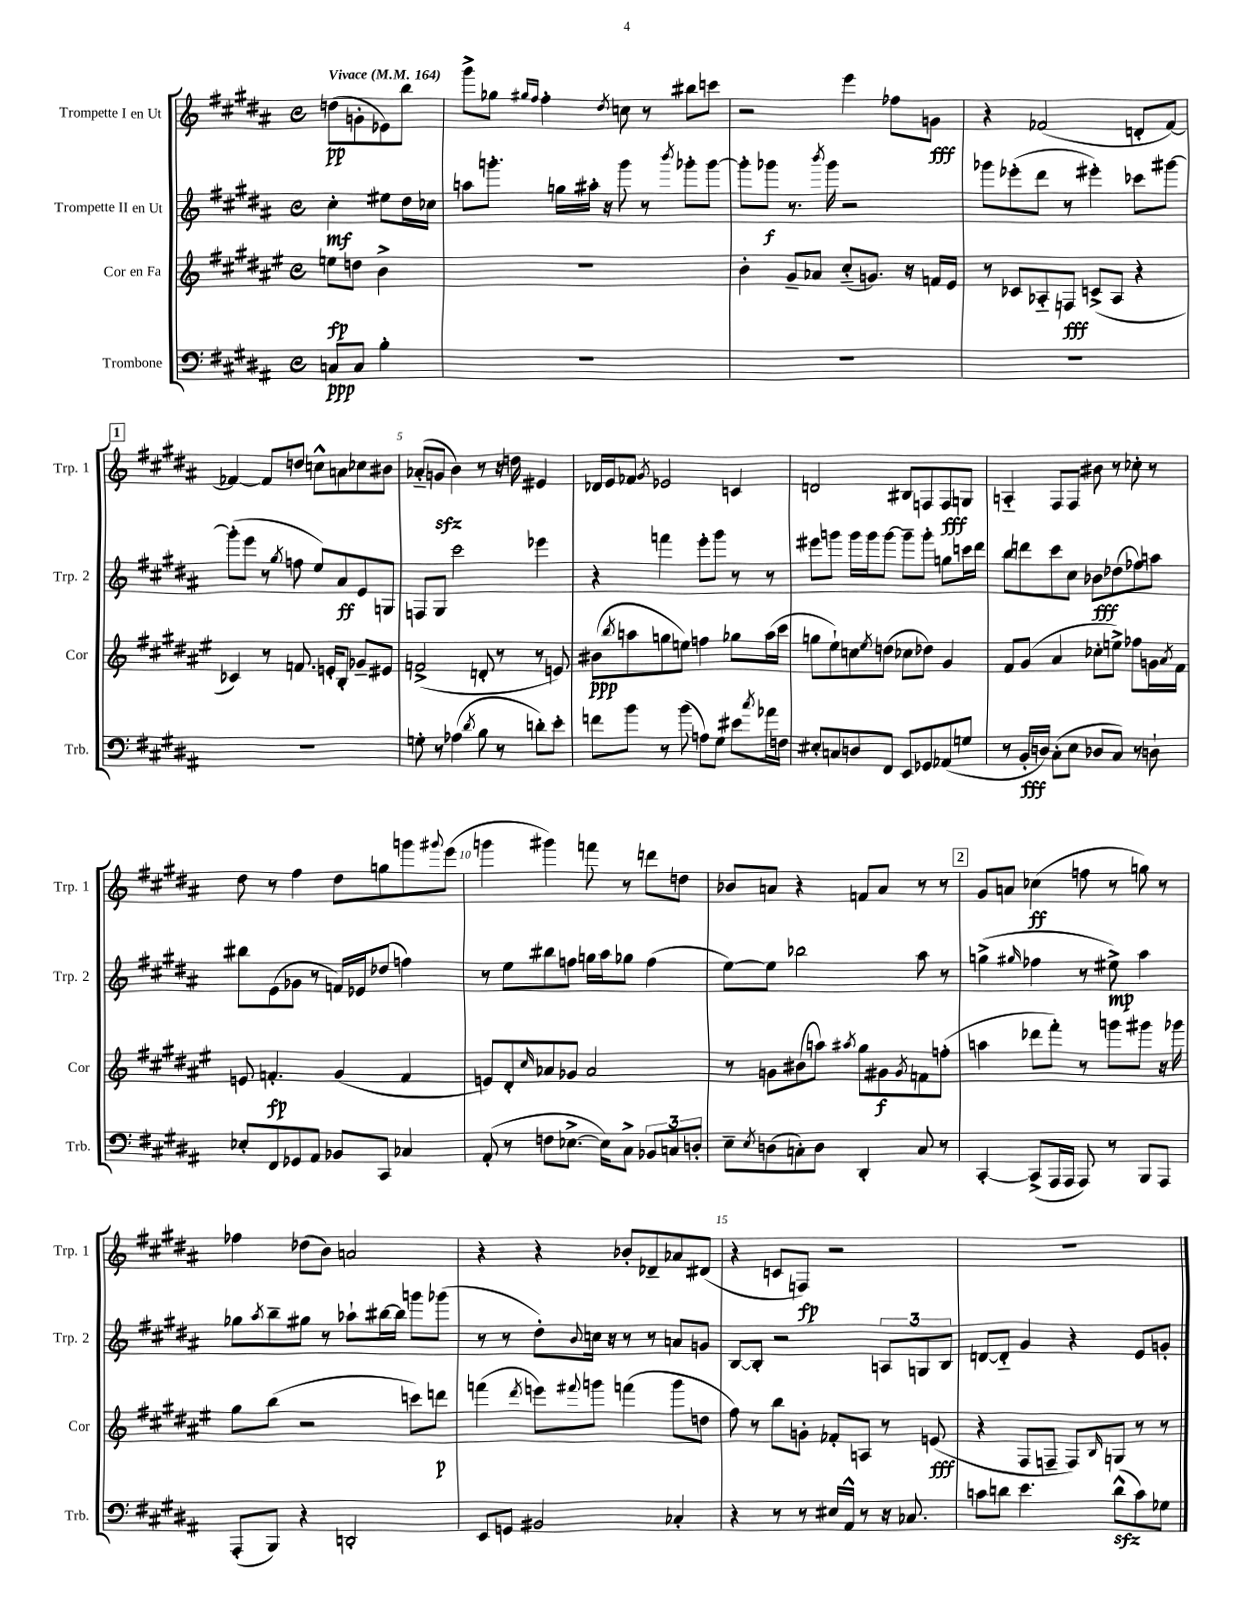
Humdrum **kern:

**kern	**dynam	**kern	**dynam	**kern	**dynam	**kern	**dynam
*part4	*part4	*part3	*part3	*part2	*part2	*part1	*part1
*staff4	*staff4	*staff3	*staff3	*staff2	*staff2	*staff1	*staff1
*I"Trombone	*	*I"Cor en Fa	*	*I"Trompette II en Ut	*	*I"Trompette I en Ut	*
*I'Trb.	*	*I'Cor	*	*I'Trp. 2	*	*I'Trp. 1	*
*clefF4	*	*clefG2	*	*clefG2	*	*clefG2	*
*k[f#c#g#d#a#]	*	*k[f#c#g#d#a#e#]	*	*k[f#c#g#d#a#]	*	*k[f#c#g#d#a#]	*
*M4/4	*	*M4/4	*	*M4/4	*	*M4/4	*
*met(c)	*	*met(c)	*	*met(c)	*	*met(c)	*
*MM164	*	*MM164	*	*MM164	*	*MM164	*
=	=	=	=	=	=	=	=
!	!	!	!	!	!	!LO:TX:a:B:t=Vivace	!
8Cn/L	ppp	8een\L	fp	4cc#'\	mf	(8ddn\L	pp
8C/J	.	8ddn\J	.	.	.	8gn'\	.
4B'\	.	4b^\	.	8ee#X\L	.	8e-X\)	.
.	.	.	.	16dd#\L	.	8bb\J	.
.	.	.	.	16cc-X\JJ	.	.	.
=1	=1	=1	=1	=1	=1	=1	=1
1r	.	1r	.	8aan\L	.	8ggg#^\L	.
.	.	.	.	8.gggn'\J	.	8gg-X\J	.
.	.	.	.	.	.	16qqgg#X/LL	.
.	.	.	.	.	.	16qqff#/JJ	.
.	.	.	.	.	.	4ff#'\	.
.	.	.	.	16ggn\LL	.	.	.
.	.	.	.	16aa#X'\JJ	.	.	.
.	.	.	.	16r	.	.	.
.	.	.	.	.	.	8qdd#/	.
.	.	.	.	8ggg\	.	8ccn\	.
.	.	.	.	8r	.	8r	.
.	.	.	.	8qbbb/	.	.	.
.	.	.	.	8ggg-X'\L	.	8bb#X\L	.
.	.	.	.	[8ggg-\J	.	8cccn\J	.
=2	=2	=2	=2	=2	=2	=2	=2
1r	.	4b'\	.	8ggg-'\L]	.	2r	.
.	.	.	.	8ggg-X\J	f	.	.
.	.	8g#~/L	.	8.r	.	.	.
.	.	8a-X/J	.	.	.	.	.
.	.	.	.	8qbbb/	.	.	.
.	.	.	.	16ggg-\	.	.	.
.	.	(8cc#/L	.	2r	.	4eee\	.
.	.	8.gn/J)	.	.	.	.	.
.	.	.	.	.	.	8ff-X\L	.
.	.	16r	.	.	.	.	.
.	.	16fn/LL	.	.	.	8gn\J	fff
.	.	16e#/JJ	.	.	.	.	.
=3	=3	=3	=3	=3	=3	=3	=3
1r	.	8r	.	8ggg-X\L	.	4r	.
.	.	8c-X/L	.	(8eee-X'\	.	.	.
.	.	8A-X/	.	8ddd#\J	.	(2f-X/	.
.	.	8Fn/J	fff	8r	.	.	.
.	.	(8cn^/L	.	4eee#X'\)	.	.	.
.	.	8A-/J	.	.	.	.	.
.	.	4r	.	8ccc-X\L	.	8dn'/L	.
.	.	.	.	[8ggg#X\J	.	[8f-/J)	.
!!LO:LB:g=z
!!LO:REH:place=s1:t=1
=4	=4	=4	=4	=4	=4	=4	=4
1r	.	4c-X/)	.	(8ggg#'\L]	.	4f-X/_	.
.	.	.	.	8eee\J	.	.	.
.	.	8r	.	8r	.	8f-/L]	.
.	.	.	.	8qgg#/	.	.	.
.	.	8.fn/	.	8ffn\	.	8ddn/J	.
.	.	.	.	8ee/L)	.	8ccn^^\L	.
.	.	16en'/KL	.	.	.	.	.
.	.	8B'/J	.	8a#/	ff	8an\	.
.	.	8g-X~/L	.	8e/	.	8cc-X\	.
.	.	8e#X/J	.	8Gn/J	.	8b#X\J	.
=5	=5	=5	=5	=5	=5	=5	=5
8Gn'\	.	(2fn^/	.	8Fn/L	.	(8a-X/L	.
8r	.	.	.	8G#/J	.	8gnzz/J	.
(4A-X\	.	.	.	2ccc#\	.	4b\)	.
8qd#/	.	.	.	.	.	.	.
8B\	.	8dn'/	.	.	.	8r	.
8r	.	8r	.	.	.	16r	.
.	.	.	.	.	.	16ddn\	.
8dn'\L)	.	8r	.	4eee-X\	.	4e#X/	.
8e'\J	.	8en/)	.	.	.	.	.
=6	=6	=6	=6	=6	=6	=6	=6
8fn\L	.	(8b#X\L	ppp	4r	.	16d-X/LL	.
.	.	.	.	.	.	16e/J	.
.	.	8qbb/	.	.	.	.	.
8b\J	.	8aan\	.	.	.	8f-X/J	.
.	.	.	.	.	.	8qg#/	.
8r	.	8ggn\	.	4fffn\	.	2e-X/	.
(8b\	.	8een\J)	.	.	.	.	.
8An\L)	.	4ffn\	.	8eee'\L	.	.	.
8G#\J	.	.	.	8ggg#\J	.	.	.
8e#X\L	.	8gg-X\L	.	8r	.	4cn/	.
8qcc#/	.	.	.	.	.	.	.
16a-X\L	.	(16aa\L	.	8r	.	.	.
16Fn\JJ	.	16ccc#\JJ	.	.	.	.	.
=7	=7	=7	=7	=7	=7	=7	=7
8E#X'/L	.	8ggn\L	.	8eee#X\L	.	2dn/	.
8Cn/	.	8ee#`\)	.	8gggn\J	.	.	.
8Dn/	.	8ccn\	.	16ggg\LL	.	.	.
.	.	.	.	16ggg\J	.	.	.
.	.	8qee#/	.	.	.	.	.
8FF#/J	.	(8ddn\J	.	[8ggg\J	.	.	.
8EE/L	.	8cc-X\L	.	8ggg~\L]	.	8B#X/L	.
8GG-X/	.	8dd-X\J)	.	8ggg'\J	.	8Fn/	.
(8AA-X/	.	4g#/	.	8ggn\L	.	8F/	fff
8Gn/J	.	.	.	16cccn\L	.	8Gn/J	.
.	.	.	.	16ddd#\JJ	.	.	.
=8	=8	=8	=8	=8	=8	=8	=8
8r	.	8f#/L	.	8bb\L	.	4An/	.
16BB'/LL	fff	(8g#/J	.	8dddn\	.	.	.
16Dn/JJ)	.	.	.	.	.	.	.
(8C#'\L	.	4a#/	.	8ccc#\	.	8F#/L	.
8E\J	.	.	.	8cc#\J	.	8F#/J	.
8D-X/L	.	8cc-X'\L	.	8b-X\L	fff	8b#X\	.
8C#/J)	.	8een^\J)	.	(8dd-X\	.	8r	.
8r	.	8ff-X\L	.	8ff-X\)	.	8cc-X'\	.
8Dn`\	.	16gn\L	.	8aan\J	.	8r	.
.	.	8qa#/	.	.	.	.	.
.	.	16f#\JJ	.	.	.	.	.
!!LO:LB:g=z
=9	=9	=9	=9	=9	=9	=9	=9
8E-X'/L	.	8en/	.	8bb#X\L	.	8dd#\	.
8FF#/	.	4.fn'/	fp	(8e\	.	8r	.
8GG-X/	.	.	.	8g-X\J	.	4ff#\	.
8AA#/J	.	.	.	8r	.	.	.
8BB-X/L	.	(4g#/	.	16fn/LL)	.	8dd#\L	.
.	.	.	.	16e-X/J	.	.	.
8CC#/J	.	.	.	(8dd-X/J	.	8ggn\	.
4C-X/	.	4f/	.	4ffn\)	.	8gggn\	.
.	.	.	.	.	.	8qqggg#X/	.
.	.	.	.	.	.	(8eee\J	.
=10	=10	=10	=10	=10	=10	=10	=10
(8AA#'/	.	8en/L)	.	8r	.	4gggn\	.
8r	.	8d#'/	.	8ee\L	.	.	.
.	.	16qqcc#/	.	.	.	.	.
8Fn\L	.	8a-X/	.	8bb#X\	.	4ggg#X\)	.
[8.E-X^\J	.	8g-X/J	.	8ffn\J	.	.	.
.	.	2a-/	.	16ggn\LL	.	8fffn\	.
16E-\KL])	.	.	.	16aa#\J	.	.	.
8C#^\J	.	.	.	8gg-X\J	.	8r	.
12BB-X/L	.	.	.	(4ff\	.	8dddn\L	.
12Cn/	.	.	.	.	.	.	.
.	.	.	.	.	.	8ddn\J	.
12Dn'/J	.	.	.	.	.	.	.
=11	=11	=11	=11	=11	=11	=11	=11
8E~\L	.	8r	.	[8ee\L)	.	8b-X/L	.
8qE/	.	.	.	.	.	.	.
(8Dn\	.	8gn\L	.	8ee\J]	.	8an/J	.
8Cn'\)	.	(8b#X\	.	2bb-X\	.	4r	.
8D\J	.	8aan\J)	.	.	.	.	.
.	.	8qaa#X/	.	.	.	.	.
4DD#'/	.	8gg#\L	.	.	.	8fn/L	.
.	.	8g#X\	f	.	.	8a/J	.
.	.	8qg#/	.	.	.	.	.
8C/	.	8fn\	.	8aa#\	.	8r	.
8r	.	(8ffn'\J	.	8r	.	8r	.
!!LO:REH:place=s1:t=2
=12	=12	=12	=12	=12	=12	=12	=12
[4CC#'/	.	4aan\	.	(4ggn^\	.	8g#/L	.
.	.	.	.	.	.	8an/J	.
.	.	.	.	16qqgg#X/	.	.	.
(8CC#^/L]	.	8ddd-X\L	.	4ff-X\	.	(4cc-X\	ff
16AAA#/L	.	8fff#'\J)	.	.	.	.	.
16AAA#/JJ	.	.	.	.	.	.	.
8AAA#/)	.	8r	.	8r	.	8ffn\	.
8r	.	8gggn\L	.	8ee#X^\)	mp	8r	.
8BBB/L	.	8ggg#X\J	.	4aa#\	.	8ggn\)	.
8AAA#/J	.	16r	.	.	.	8r	.
.	.	16ggg-X\	.	.	.	.	.
!!LO:LB:g=z
=13	=13	=13	=13	=13	=13	=13	=13
(8AAA#'/L	.	8gg#\L	.	8gg-X\L	.	4ff-X\	.
.	.	.	.	8qaa#/	.	.	.
8BBB/J)	.	(8bb\J	.	8bb~\	.	.	.
4r	.	2r	.	8gg#X\J	.	(8dd-X\L	.
.	.	.	.	8r	.	8b\J)	.
2DDn'/	.	.	.	8aa-X`\L	.	2an/	.
.	.	.	.	[16bb#X\L	.	.	.
.	.	.	.	16bb#\JJ]	.	.	.
.	.	8cccn\L)	.	8gggn\L	.	.	.
.	.	8dddn\J	p	(8ggg-X\J	.	.	.
=14	=14	=14	=14	=14	=14	=14	=14
8EE/L	.	(4fffn\	.	8r	.	4r	.
8GGn/J	.	.	.	8r	.	.	.
.	.	8qddd#/	.	.	.	.	.
2BB#X/	.	8eeen\L)	.	8dd#'\L)	.	4r	.
.	.	8qqfff#X/	.	8qqb/	.	.	.
.	.	8gggn\J	.	16ccn\Jk	.	.	.
.	.	.	.	16r	.	.	.
.	.	(4fffn\	.	8r	.	8b-X'/L	.
.	.	.	.	8r	.	8d-X~/	.
4C-X'/	.	8ggg\L	.	8an/L	.	8a-X/	.
.	.	8ddn\J	.	8gn/J	.	(8d#X/J	.
=15	=15	=15	=15	=15	=15	=15	=15
4r	.	8ff#\)	.	[8B/L	.	4r	.
.	.	8r	.	8B'/J]	.	.	.
8r	.	8bb\L	.	2r	.	8cn/L	.
8r	.	8gn'\J	.	.	.	8Fn/J)	fp
16E#X/LL	.	8f-X'/L	.	.	.	2r	.
16AA#^^/JJ	.	.	.	.	.	.	.
8r	.	8An/J	.	.	.	.	.
16r	.	8r	.	12An/L	.	.	.
8.C-X/	.	.	.	.	.	.	.
.	.	.	.	12Gn/	.	.	.
.	.	(8en/	fff	.	.	.	.
.	.	.	.	12B/J	.	.	.
=16	=16	=16	=16	=16	=16	=16	=16
8cn\L	.	4r	.	[8dn/L	.	1r	.
8dn\J	.	.	.	8d/J]	.	.	.
4.e\	.	8F#/L	.	4g#/	.	.	.
.	.	8Fn~/J	.	.	.	.	.
.	.	8F/L)	.	4r	.	.	.
.	.	16qqB/	.	.	.	.	.
(8dzz^^\L	.	8Gn/J	.	.	.	.	.
8c\)	.	8r	.	8e/L	.	.	.
8G-X\J	.	8r	.	8gn'/J	.	.	.
==	==	==	==	==	==	==	==
*-	*-	*-	*-	*-	*-	*-	*-
